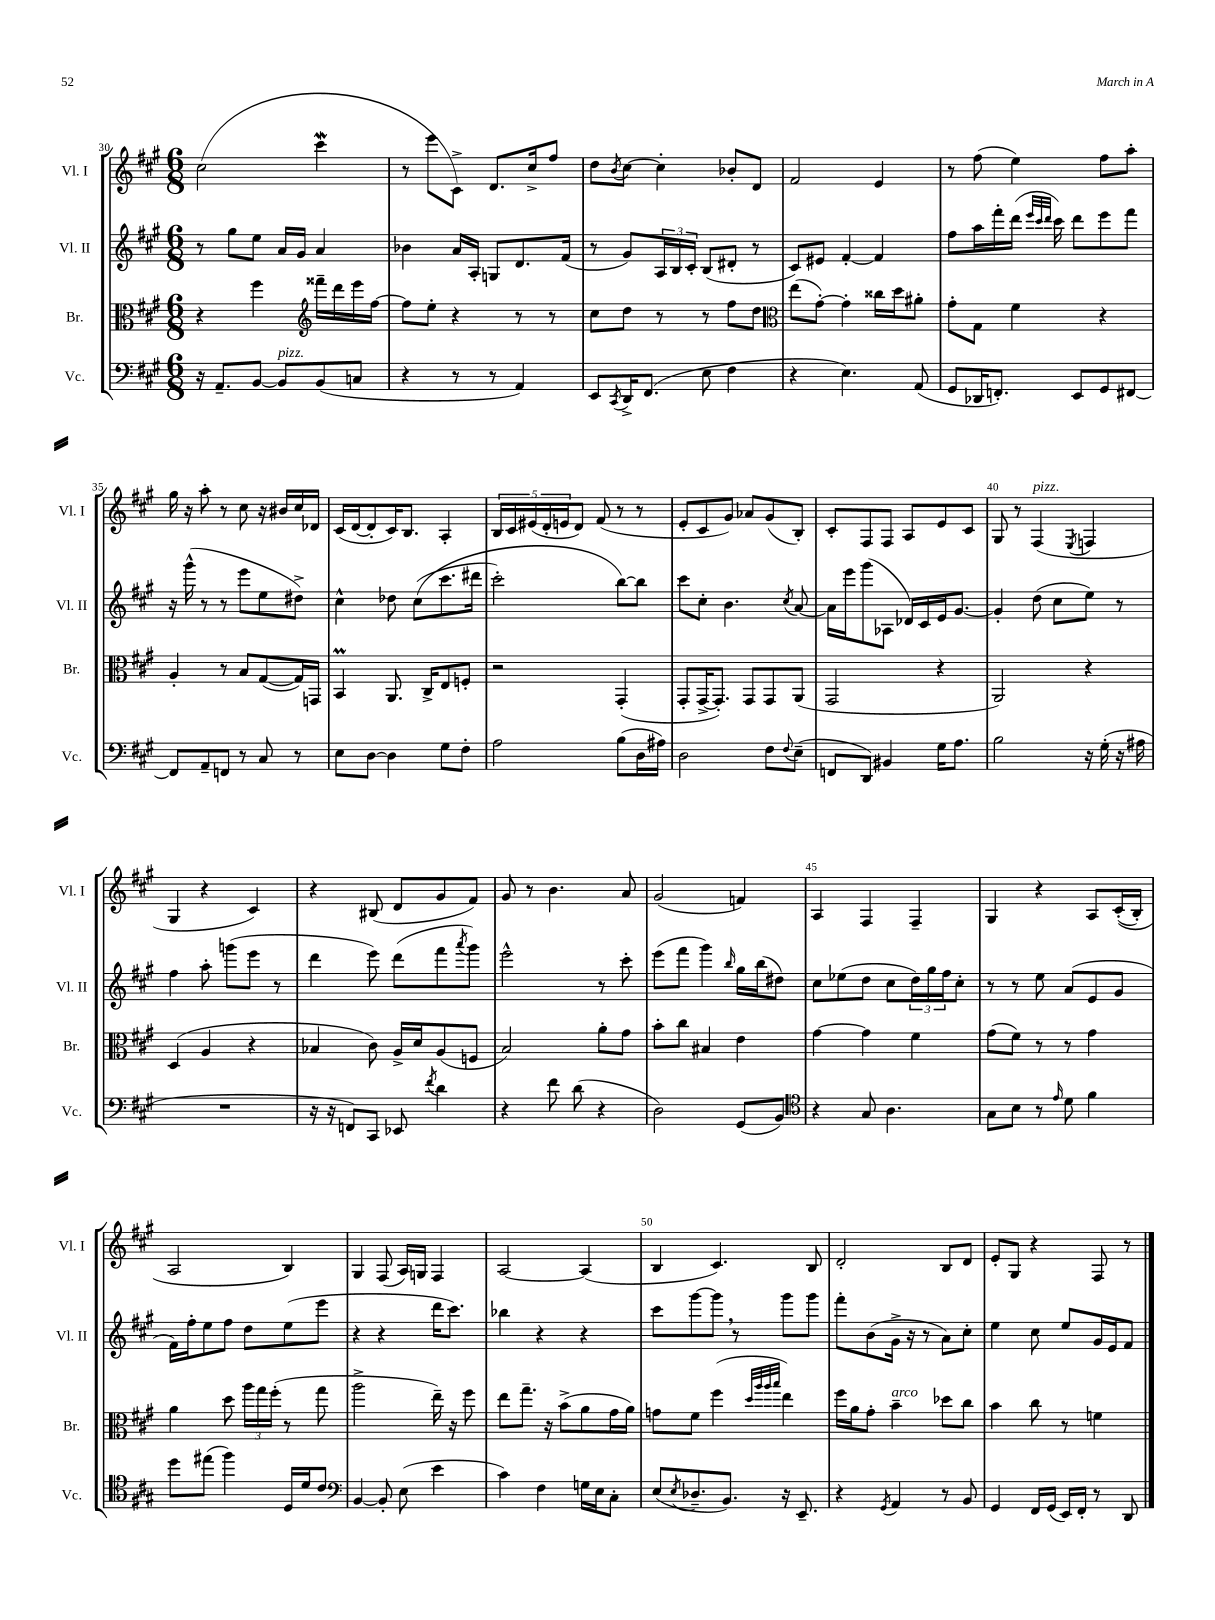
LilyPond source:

<<
\new StaffGroup <<
\new Staff = "s0" \with { instrumentName = "Vl. I" shortInstrumentName = "Vl. I" } {
    \clef treble \key a \major \numericTimeSignature \time 6/8
    cis''2( cis'''4\mordent |
    r8 e'''8 cis'8->) d'8. cis''16-> fis''8 |
    d''8 \acciaccatura { b'8 } cis''8~ cis''4-. bes'8-. d'8 |
    fis'2 e'4 |
    r8 fis''8( e''4) fis''8 a''8-. |
    gis''16 r16 a''8-. r8 cis''8 r16 bis'16 cis''16 des'16 |
    cis'16( d'16~ d'8-. cis'16) b8. a4-. |
    \tuplet 5/4 { b16 cis'16 eis'16( d'16-. e'16 } d'8) fis'8( r8 r8 |
    e'8-. cis'8 gis'8) aes'8 gis'8( b8-.) |
    cis'8-. fis8 fis8 a8 e'8 cis'8 |
    gis8 r8 fis4^\markup { \italic "pizz." }( \acciaccatura { e8 } f4 |
    gis4 r4 cis'4) |
    r4 bis8( d'8 gis'8 fis'8) |
    gis'8 r8 b'4. a'8 |
    gis'2( f'4) |
    a4 fis4 fis4-- |
    gis4 r4 a8 cis'16-.(\( b16-.) |
    a2 b4\) |
    gis4 fis8( a16) g16 fis4 |
    a2~ a4( |
    b4 cis'4.) b8 |
    d'2-. b8 d'8 |
    e'8-. gis8 r4 fis8 r8 \bar "|." |
}
\new Staff = "s1" \with { instrumentName = "Vl. II" shortInstrumentName = "Vl. II" } {
    \clef treble \key a \major \numericTimeSignature \time 6/8
    r8 gis''8 e''8 a'16 gis'16 a'4 |
    bes'4 a'16 a16-. g8 d'8. fis'16( |
    r8 gis'8) \tuplet 3/2 { a16 b16 cis'16-. } b8( dis'8-. r8 |
    cis'8) eis'8 fis'4~-. fis'4 |
    fis''8 a''16 fis'''16-. d'''16( \grace { e'''32 cis'''32 d'''32 } cis'''16) d'''8 e'''8 fis'''8 |
    r16 gis'''16-^( r8 r8 e'''8 e''8 dis''8->) |
    cis''4-^ des''8 cis''8(\( cis'''8. dis'''16 |
    cis'''2-.) b''8~\) b''8 |
    cis'''8 cis''8-. b'4. \acciaccatura { cis''8 } a'8~ |
    a'16 e'''16 gis'''8( aes8 des'16) cis'16 e'16 gis'8.~ |
    gis'4-. d''8( cis''8 e''8) r8 |
    fis''4 a''8-. g'''8( e'''8 r8 |
    d'''4 e'''8) d'''8( fis'''8 \acciaccatura { a'''8 } gis'''8) |
    e'''2-^ r8 cis'''8-. |
    e'''8( fis'''8 gis'''4) \grace { b''16 } gis''16 b''16( dis''8) |
    cis''8 ees''8( d''8 cis''8 \tuplet 3/2 { d''16) gis''16 fis''16 } cis''8-. |
    r8 r8 e''8 a'8( e'8 gis'8 |
    fis'16) fis''16-. e''8 fis''8 d''8 e''8( e'''8 |
    r4 r4 d'''16 cis'''8.) |
    bes''4 r4 r4 |
    cis'''8 gis'''8~ gis'''8 \breathe r8 gis'''8 gis'''8 |
    fis'''8-. b'8( gis'16-> r16 r8 a'8) cis''8-. |
    e''4 cis''8 e''8 gis'16 e'16 fis'8 \bar "|." |
}
\new Staff = "s2" \with { instrumentName = "Br." shortInstrumentName = "Br." } {
    \clef alto \key a \major \numericTimeSignature \time 6/8
    r4 fis''4 \clef treble fisis'''16-- d'''16 e'''16 fis''16~ |
    fis''8 e''8-. r4 r8 r8 |
    cis''8 d''8 r8 r8 fis''8 d''8 |
    \clef alto e''8( gis'8~-.) gis'4-. cisis''16 d''16 ais'8-. |
    gis'8-. gis8 fis'4 r4 |
    a4-. r8 b8 gis8~( gis16) g,16 |
    b,4\prall a,8. cis16-> e8 f8-. |
    r2 gis,4-.( |
    gis,8-. gis,16~-> gis,8.-.) gis,8 gis,8 a,8( |
    gis,2 r4 |
    a,2) r4 |
    d4( a4 r4 |
    bes4 cis'8) a16-> d'16 a8( f8 |
    b2) a'8-. gis'8 |
    b'8-. cis''8 bis4 e'4 |
    gis'4~ gis'4 fis'4 |
    gis'8( fis'8) r8 r8 gis'4 |
    a'4 d''8 \tuplet 3/2 { a''16 gis''16 fis''16-.( } r8 gis''8 |
    a''2-> e''16--) r16 fis''8 |
    e''8 gis''8.-- r16 b'8->( a'8 gis'16 a'16) |
    g'8 fis'8 fis''4( \grace { d''32 a''32 a''32 b''32 } e''4) |
    fis''16 a'16 gis'8-. b'4--^\markup { \italic "arco" } des''8 cis''8 |
    b'4 cis''8 r8 f'4 \bar "|." |
}
\new Staff = "s3" \with { instrumentName = "Vc." shortInstrumentName = "Vc." } {
    \clef bass \key a \major \numericTimeSignature \time 6/8
    r16 a,8.-- b,8~ b,8^\markup { \italic "pizz." } b,8( c8 |
    r4 r8 r8 a,4) |
    e,8 \acciaccatura { cis,8 } d,16-> fis,8.( e8 fis4 |
    r4 e4.) a,8( |
    gis,8 des,16 f,8.-.) e,8 gis,8 fis,8~ |
    fis,8 a,8-- f,8 r8 cis8 r8 |
    e8 d8~ d4 gis8 fis8-. |
    a2 b8( d16 ais16) |
    d2 fis8 \appoggiatura { fis8 } e8--( |
    f,8 d,8) bis,4 gis16 a8. |
    b2 r16 gis16-.( r16 ais16 |
    R2. |
    r16 r16 f,8) cis,8 ees,8 \acciaccatura { fis'8 } d'4 |
    r4 fis'8 d'8( r4 |
    d2) gis,8( b,8) |
    \clef tenor r4 gis8 a4. |
    gis8 b8 r8 \grace { e'16 } d'8 fis'4 |
    d''8 eis''8( fis''4) d16 d'16 cis'8 |
    \clef bass b,4~ b,8-. e8( e'4 |
    cis'4) fis4 g16 e16 cis8-. |
    e8( \acciaccatura { e8 } des8.-- b,8.) r16 e,8.-- |
    r4 \acciaccatura { gis,8 } a,4 r8 b,8 |
    gis,4 fis,16 gis,16( e,16) fis,16-. r8 d,8 \bar "|." |
}
>>
>>
\layout { \context { \Score currentBarNumber = #30 \override BarNumber.break-visibility = ##(#f #t #t) barNumberVisibility = #(every-nth-bar-number-visible 5) } }
